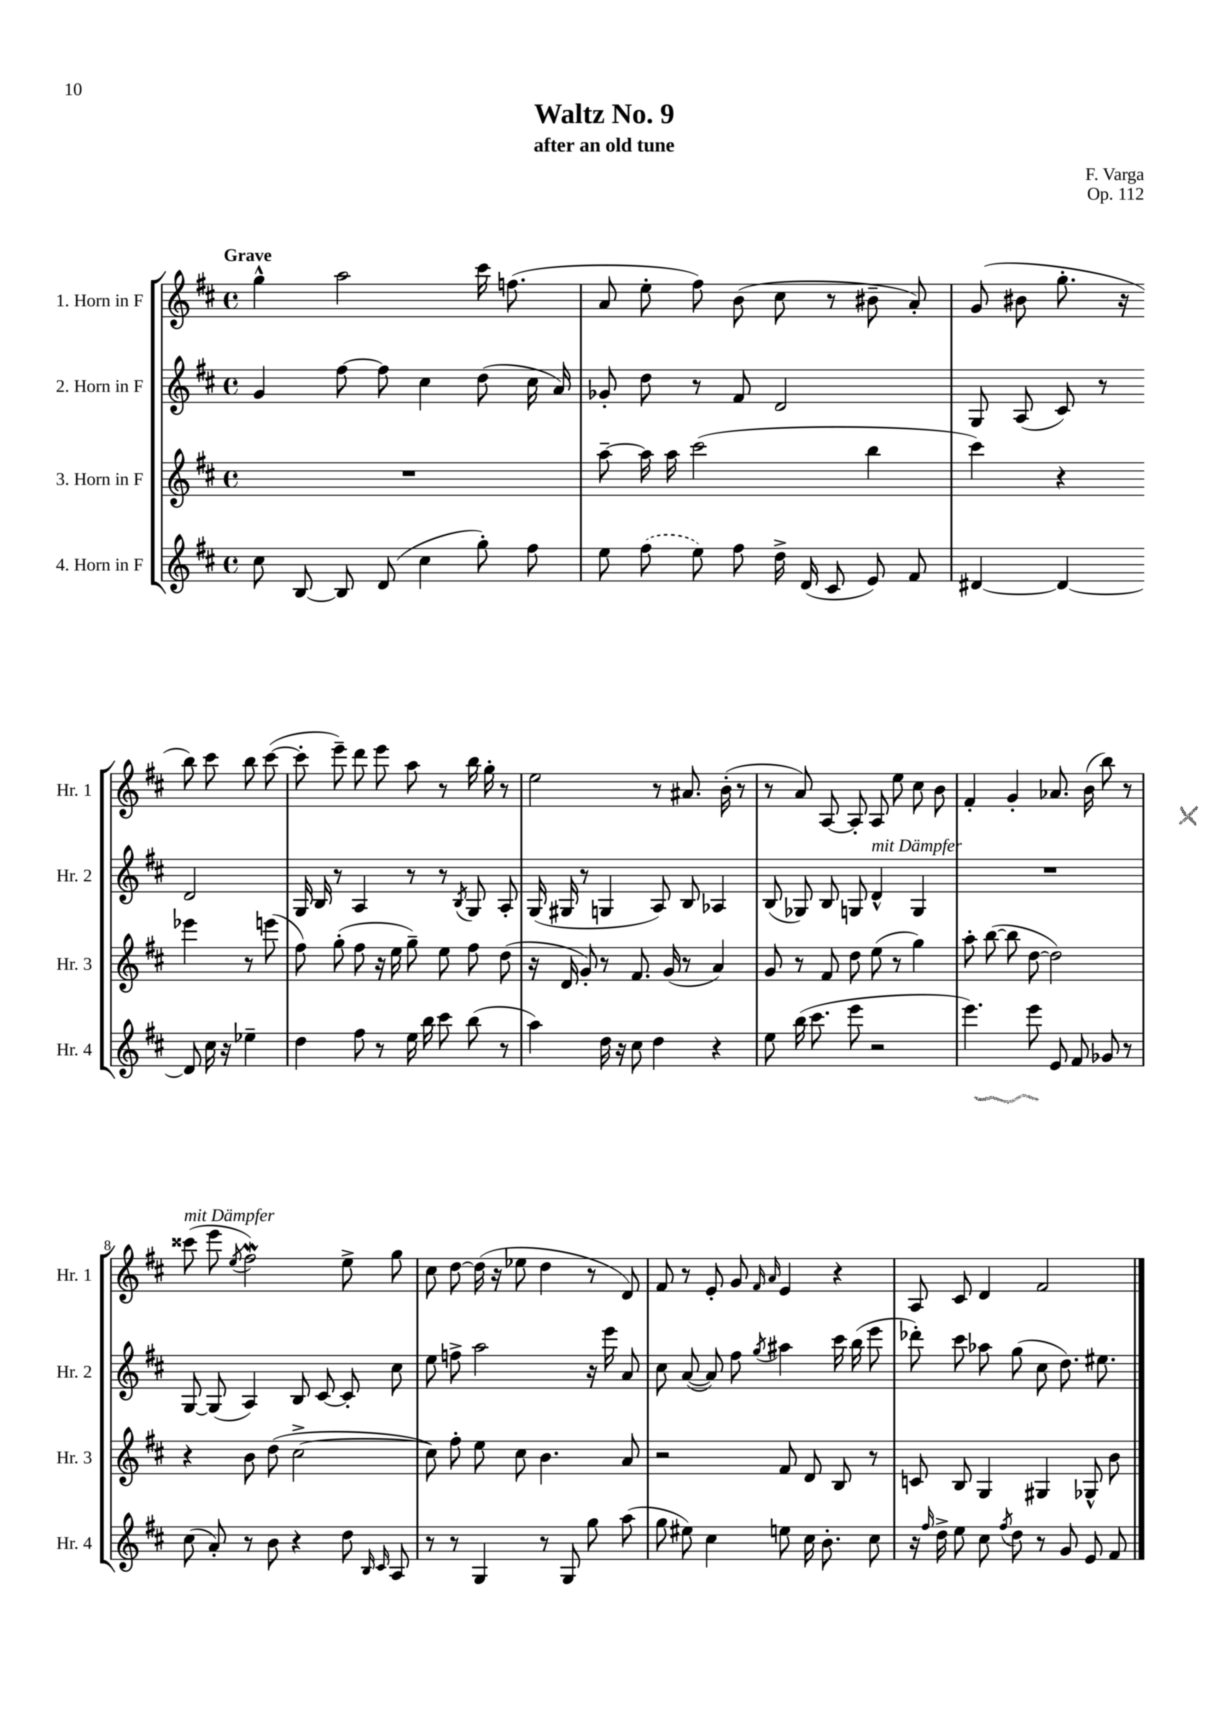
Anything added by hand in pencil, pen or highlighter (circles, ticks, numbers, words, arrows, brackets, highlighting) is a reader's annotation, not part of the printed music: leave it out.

**kern	**kern	**kern	**kern
*staff4	*staff3	*staff2	*staff1
*clefG2	*clefG2	*clefG2	*clefG2
*k[f#c#]	*k[f#c#]	*k[f#c#]	*k[f#c#]
*M4/4	*M4/4	*M4/4	*M4/4
*met(c)	*met(c)	*met(c)	*met(c)
8cc#	1r	4g	4gg^^
[8B	.	.	.
8B]	.	[8ff#	2aa
(8d	.	8ff#]	.
4cc#	.	4cc#	.
8gg')	.	(8dd	16ccc#
.	.	.	(8.ff
8ff#	.	16cc#	.
.	.	16a)	.
=	=	=	=
8ee	[8aa~	8g-'	8a
(8ff#	16aa]	8dd	8ee'
.	16aa	.	.
8ee)	(2ccc#	8r	8ff#)
8ff#	.	8f#	(8b
16dd^	.	2d	8cc#
(16d	.	.	.
8c#	.	.	8r
8e)	4bb	.	8b#~
8f#	.	.	8a')
=	=	=	=
[4d#	4ccc#)	8G	(8g
.	.	(8A	8b#
4d#_	4r	8c#)	8.gg'
.	.	8r	.
.	.	.	16r
8d#]	4eee-	2d	8bb)
16cc#	.	.	8ccc#
16r	.	.	.
4ee-~	8r	.	8bb
.	(8eee	.	([8ccc#
=	=	=	=
4dd	8ff#)	16G	8ccc#']
.	.	16B	.
.	(8gg'	8r	8eee~)
8ff#	8ff#	4A	8ddd
8r	16r	.	8eee
.	16ee	.	.
16ee	8gg~)	8r	8aa
16bb	.	.	.
8ccc#	8ee	8r	8r
.	.	8qB	.
(8bb	8ff#	8G	16bb
.	.	.	16gg'
8r	(8dd	8A'	8r
=	=	=	=
4aa)	16r	(16G	2ee
.	16d	16G#	.
.	8g')	8r	.
16dd	8r	4G	.
16r	.	.	.
8cc#	8.f#	.	.
4dd	.	8A)	8r
.	(16g	.	.
.	8r	8B	8.a#
4r	4a)	4A-	.
.	.	.	(16b'
.	.	.	8r
=	=	=	=
8ee	8g	(8B	8r
(16bb	8r	8G-)	8a)
8.ccc#	.	.	.
.	8f#	8B	[8A
8eee	8dd	8G	8A']
2r	(8ee	4d^^	8A
.	8r	.	8ee
.	4gg)	4G	8cc#
.	.	.	8b
=	=	=	=
4.eee)	8aa'	1r	4f#'
.	([8bb	.	.
.	8bb]	.	4g'
8eee	[8dd	.	.
8e	2dd])	.	8.a-
8f#	.	.	.
.	.	.	(16b
8g-	.	.	8bb)
8r	.	.	8r
=	=	=	=
(8cc#	4r	[8G	(8ccc##
8a')	.	(8G]	8eee
.	.	.	8qee
8r	8b	4A)	2ff#)
8b	(8dd	.	.
4r	[2cc#^	8B	.
.	.	[8c#	.
8dd	.	8c#']	8ee^
16qqB	.	.	.
16qqc#	.	.	.
8A	.	8cc#	8gg
=	=	=	=
8r	8cc#])	8ee	8cc#
8r	8ff#'	8ff^	[8dd
4G	8ee	2aa	(16dd]
.	.	.	16r
.	8cc#	.	8ee-
8r	4.b	.	4dd
8G	.	.	.
8gg	.	16r	8r
.	.	16eee	.
(8aa	8a	8a	8d)
=	=	=	=
8gg	2r	8cc#	8f#
8ee#)	.	([8a	8r
4cc#	.	8a])	8e'
.	.	8ff#	8g
.	.	.	16qqf#
.	.	8qgg	16qqa
8ee	8f#	4aa#	4e
16cc#	8d	.	.
8.b'	.	.	.
.	8B	16ccc#	4r
.	.	(16bb	.
8cc#	8r	8eee	.
=	=	=	=
16r	8c	8ddd-')	8A
16qqff#	.	.	.
16dd^	.	.	.
8ee	8B	8ccc#	8c#
8cc#	4G	8aa-	4d
8qff#	.	.	.
8dd	.	(8gg	.
8r	4G#	8cc#	2f#
8g	.	8.dd)	.
8e	8G-^^	.	.
.	.	8.ee#	.
8f#	8b	.	.
==	==	==	==
*-	*-	*-	*-
